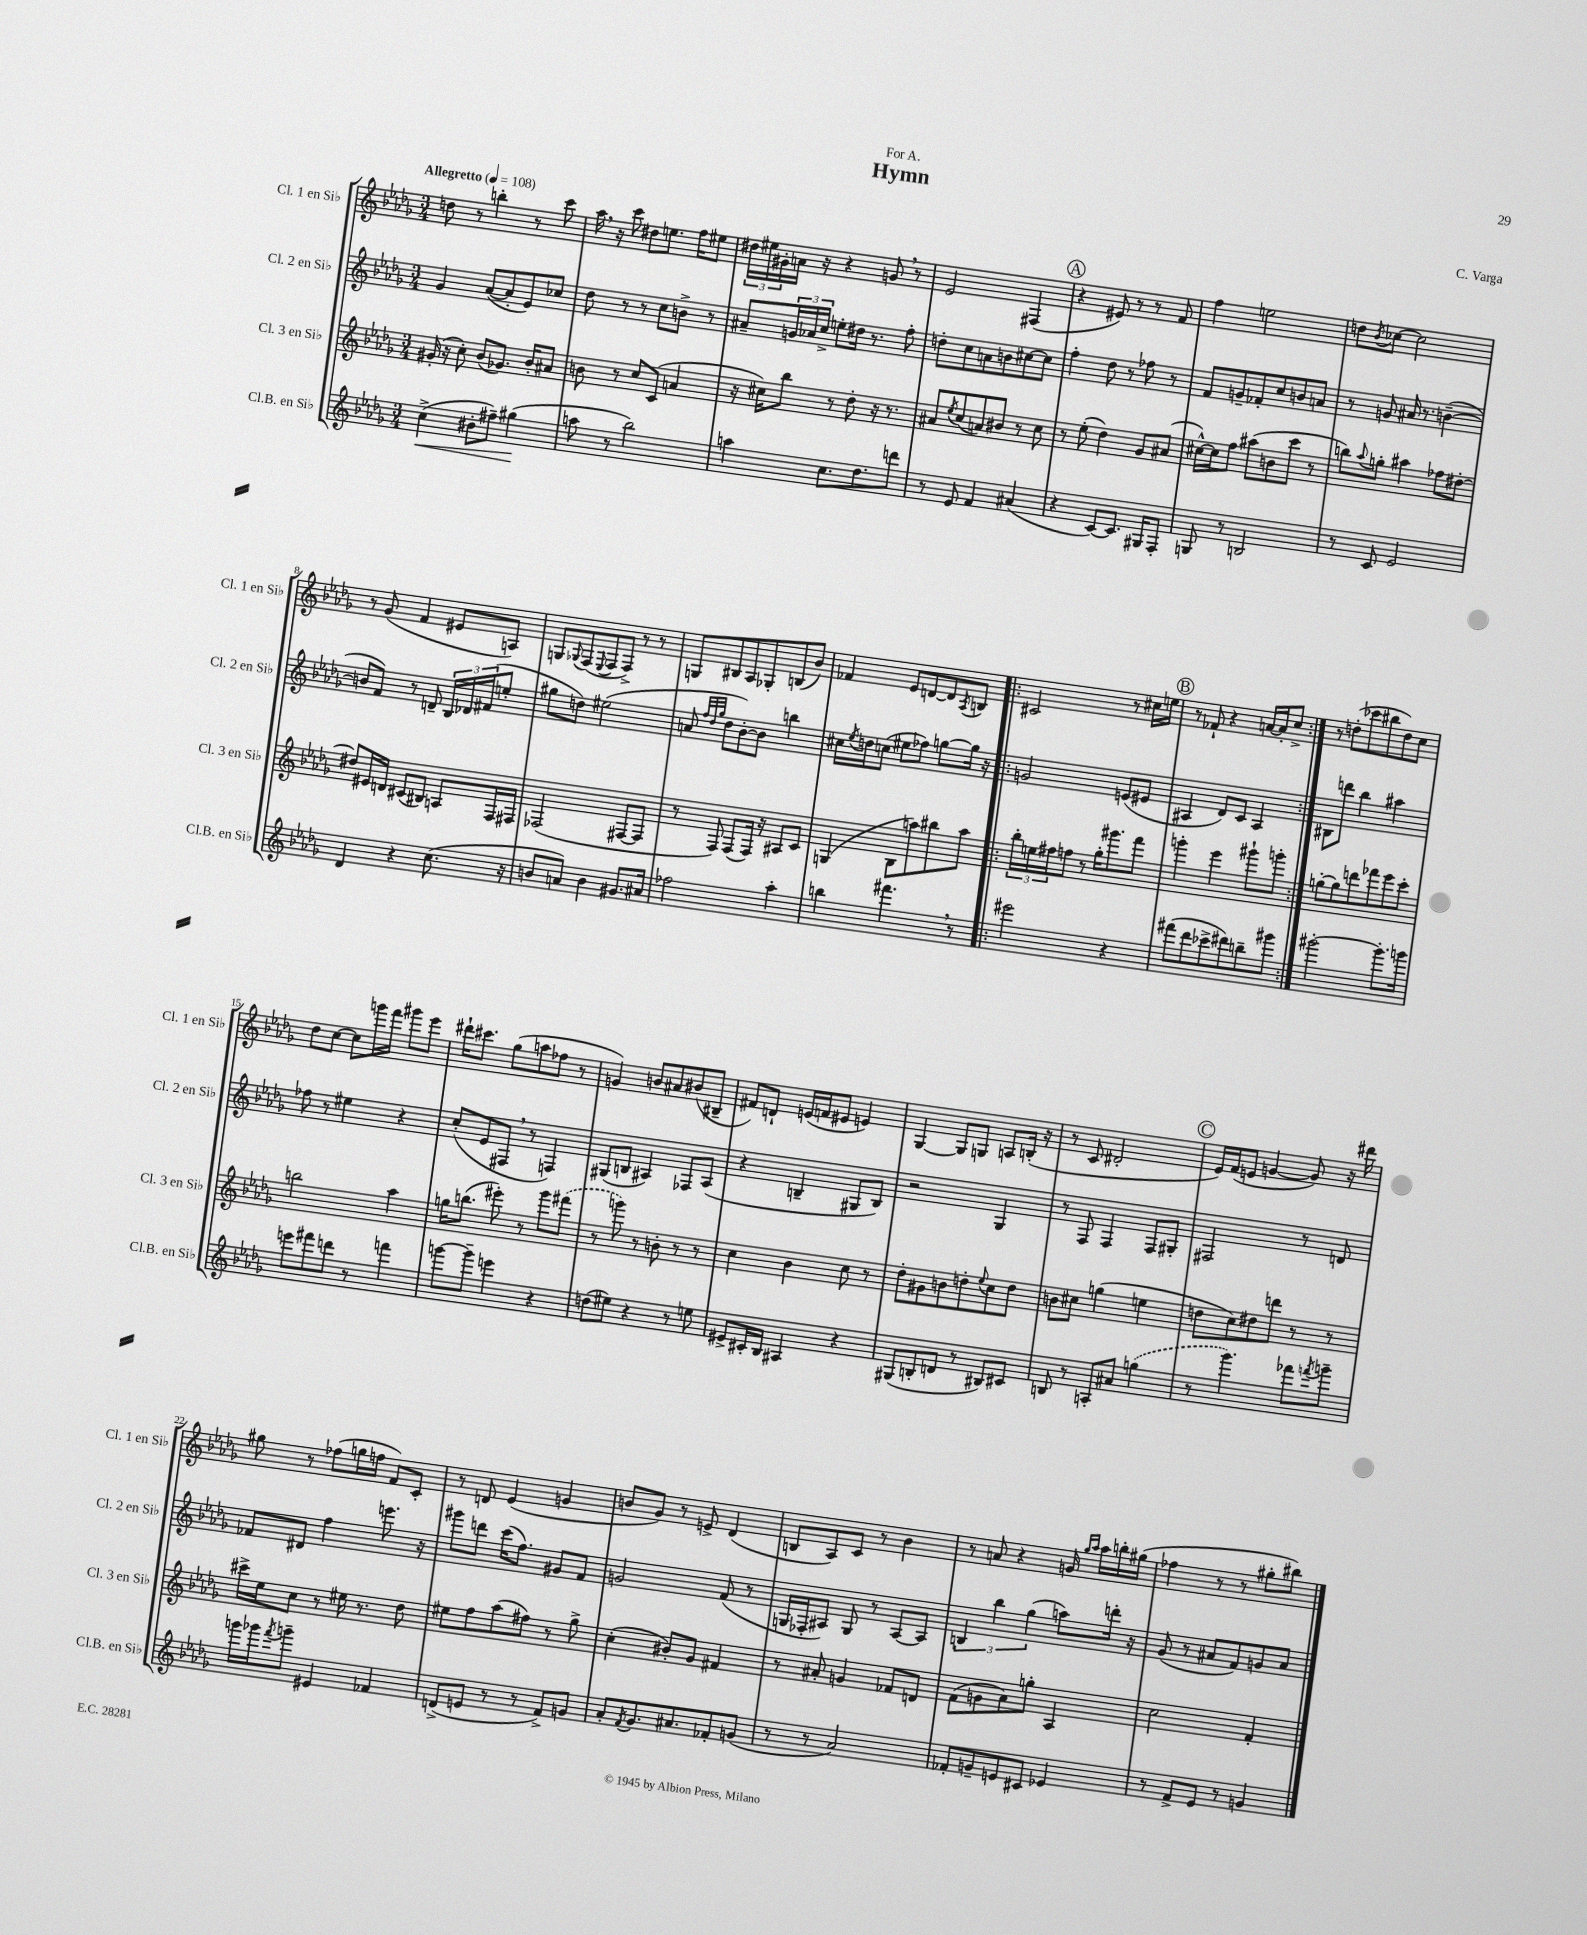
\header { title = "Hymn" composer = "C. Varga" dedication = "For A." }
<<
\new StaffGroup <<
\new Staff = "s0" \with { instrumentName = "Cl. 1 en Sib" shortInstrumentName = "Cl. 1 en Sib" } {
    \clef treble \key des \major \numericTimeSignature \time 3/4 \tempo "Allegretto" 4 = 108
    d''8 r8 b''4-. r8 c'''8 |
    aes''16 \breathe r16 c'''8 dis''8 e''8. f''16 eis''8 |
    \tuplet 3/2 { dis''16 eis''16 gis'16-. } a'16 r16 r4 g'8 \breathe r8 |
    ees'2 fis4( |
    \mark \markup { \circle "A" } r4 eis'8) r8 r8 f'8 |
    f''4 e''2 |
    d''8 \acciaccatura { bes'8 } ces''8~ ces''2 |
    r8 ges'8( f'4 eis'8 a8) |
    g8 \appoggiatura { ges8 } f8( \appoggiatura { ees8 } f8 f8->) r8 r8 |
    g8 bis8 aes8 ges8-. b8( bes'8) |
    fes'4 ees'8 d'8~ d'8 \acciaccatura { aes8 } b8 |
    \repeat volta 2 { cis'2 r8 cis''16 e''16 |
    \mark \markup { \circle "B" } r8 fes'8-! r4 a'16~ a'16-. c''8-> | }
    r8 d''8-.( ces'''8 bis''8 d''8) c''8 |
    des''8 c''8~ c''8 g'''16 f'''16 gis'''8 ees'''8 |
    dis'''16-! cis'''8. ges''8( a''8 fes''8 r8 |
    g'4) b'8 ais'8 bis'8( bis8-- |
    fis'8) d'8-! e'16( f'16 eis'8 e'4) |
    ges4~ ges8 g8 a8 b16-.( r16 |
    r8 c'8 dis'2-. |
    \mark \markup { \circle "C" } ees'16) f'16( e'8 g'4~ g'8) r16 dis'''16 |
    gis''8 r8 fes''8( g''16 f''16 f'8) c'8-. |
    r8 d'8 ees'4( g'4 |
    b'8 ges'8) r8 e'8-> des'4( |
    b8 aes8) c'8 r8 bes'4 |
    r8 a'8 r4 g'16 \grace { ges''16 aes''16 } aes''16 b''16-. gis''16( |
    fes''4 r8 r8 gis''8-. bis''8) \bar "|." |
}
\new Staff = "s1" \with { instrumentName = "Cl. 2 en Sib" shortInstrumentName = "Cl. 2 en Sib" } {
    \clef treble \key des \major \numericTimeSignature \time 3/4
    ges'4 aes'8~( aes'8-. ees'8) ces''8 |
    des''8 r8 r8 c''8 b'8-> r8 |
    ais'8-- \tuplet 3/2 { g'16 aes'16 c''16-> } e''8-. dis''16 r8. f''8-. |
    d''8-. c''8 a'8 b'8 cis''8~ cis''8 |
    \mark \markup { \circle "A" } f''4-. des''8 r8 fes''8 r8 |
    f'8 g'8-- fes'8-. c''8 b'8 a'8 |
    r8 g'8 ais'16 r8. b'4~--( |
    b'8 f'8) r8 d'8-- \tuplet 3/2 { bes16 des'16 fis'16( } e''8-. |
    gis''8 d''8) eis''2( |
    a'8 \grace { f''32 des''32 ges''32 } des''8 bes'8~-.) bes'8 b''4 |
    cis''16 \acciaccatura { ees''8 } d''16 c''8( eis''8 fes''8) g''8~ g''16 r16 |
    \repeat volta 2 { g'2 e'8( eis'8 |
    \mark \markup { \circle "B" } ais4 des'8) c'8 ais4 | }
    bis8 d'''8 bes''4 ais''4 |
    fes''8 r8 eis''4 r4 |
    c''8-.( ees'8 fis8 \breathe r8 f4) |
    gis8( b8 ais4) fes8 ais8( |
    r4 b4-- gis8 b8) |
    r2 ges4 |
    r8 f8 f4 f8 gis8-. |
    \mark \markup { \circle "C" } fis2 r8 d'8 |
    fes'8 dis'8 f''4 e'''8. r16 |
    gis'''8 d'''8 c'''16( f''8.) gis'8 f'8 |
    g'2 f'8( r8 |
    g16 fes16-. ais8) g8 r8 ais8~ ais8 |
    \tuplet 3/2 { b4 bes''4 ges''4( } a''8) d'''16-. r16 |
    ges'8( r8 ais'8 f'8) g'8 ais'8 \bar "|." |
}
\new Staff = "s2" \with { instrumentName = "Cl. 3 en Sib" shortInstrumentName = "Cl. 3 en Sib" } {
    \clef treble \key des \major \numericTimeSignature \time 3/4
    gis'16-.( r16 c''8-.) bes'8( ges'8.) bes'16-. ais'8 |
    b'8 r8 c''8 c'8( a'4 |
    r16 cis''16) bes''8 r8 des''8-. r16 r8. |
    ais'8 \acciaccatura { ees''8 } c''8( a'8) bis'8 r8 c''8 |
    \mark \markup { \circle "A" } r8 ees''8-.( des''4) ges'8 ais'8( |
    cis''16~-^) cis''16 f''8 ais''8( b'8 c'''8 r8 |
    b''8) \appoggiatura { aes''8 } g''8-. ais''4 fes''8 dis''8~-. |
    dis''8 eis'16 d'16 cis'8( bis8) a8 f16 fis16 |
    fes2( fis8~ fis8 |
    r8 f8) f8( f16) r16 ais8 c'8 |
    g4( bes8 a''8) bis''8 a''8 |
    \repeat volta 2 { \tuplet 3/2 { bes''16-. e''16 fis''16 } f''8 r8 ges''16-. gis'''8. f'''8 |
    \mark \markup { \circle "B" } g'''4-. ees'''4 gis'''8-! g'''8-. | }
    g''8~-. g''8 d'''8 fes'''8 ees'''8 c'''8-. |
    b''2 aes''4 |
    g''16 b''8.( eis'''8-.) r8 ges'''8 \once \slurDashed fis'''8( |
    r8 g'''8) r8 b'8-. r8 r8 |
    c''4 bes'4 c''8 r8 |
    des''8-. gis'8 b'8 d''8-. \appoggiatura { ees''8 } c''8 d''8 |
    b'8 cis''8 g''4( e''4 |
    \mark \markup { \circle "C" } d''8 c''8) dis''8 d'''8 r8 r8 |
    cis'''16-> ees''16 c''8 r8 eis''16 r8. des''8 |
    eis''8 f''8 aes''8( fis''8) r8 ges''8-> |
    c''4-.( bis'8-.) ges'8 fis'4 |
    r8 ais'8-. g'4 fes'8 d'8 |
    f'8( g'8 aes'8) g''8-. aes4 |
    c''2 f'4-. \bar "|." |
}
\new Staff = "s3" \with { instrumentName = "Cl.B. en Sib" shortInstrumentName = "Cl.B. en Sib" } {
    \clef treble \key des \major \numericTimeSignature \time 3/4
    c''4->\<( bis'8-. fis''8--) gis''4\!( |
    a''8 r8 bes''2) |
    a''4 c''8. des''8. d'''8 |
    r8 ees'8 f'4 ais'4( |
    \mark \markup { \circle "A" } r4 c'8~) c'8. gis16 f8-. |
    g8 r8 b2 |
    r8 c'8 ees'2 |
    des'4 r4 c''8.( r16 |
    b'8 a'8) b'4 gis'8. ais'16 |
    fes''2 aes''4-. |
    b''4 fis'''4. \breathe r8 |
    \repeat volta 2 { eis'''2 r4 |
    \mark \markup { \circle "B" } fis'''8( des'''8 ces'''8-> dis'''8) b''8-- gis'''8 | }
    gis'''2~-. gis'''8.-. g'''16 |
    e'''8 fis'''8 d'''8 r8 f'''4 |
    g'''8~ g'''8-- e'''4 r4 |
    d''8( eis''8) r4 r8 e''8 |
    eis'8-> cis'16-. bes16 ais4 r4 |
    gis8( b8-. d'8 r8 bis8) cis'8 |
    b8 r8 a8-. ais'8 \once \slurDashed g''4( |
    \mark \markup { \circle "C" } r8 ges'''4.) fes'''8 \acciaccatura { f'''8 } g'''8-- |
    g'''16 ges'''16 \acciaccatura { f'''8 } g'''8-- eis'4 fes'4 |
    d'8->( e'8 r8 r8 f'8->) g'8 |
    aes'8-. \acciaccatura { f'8 } ges'8. ais'8. fes'8-. g'8( |
    r8 r8 aes'2) |
    fes'8-. g'8-- e'8 cis'8 ees'4 |
    r8 f'8-> ees'8 r8 g'4 \bar "|." |
}
>>
>>
